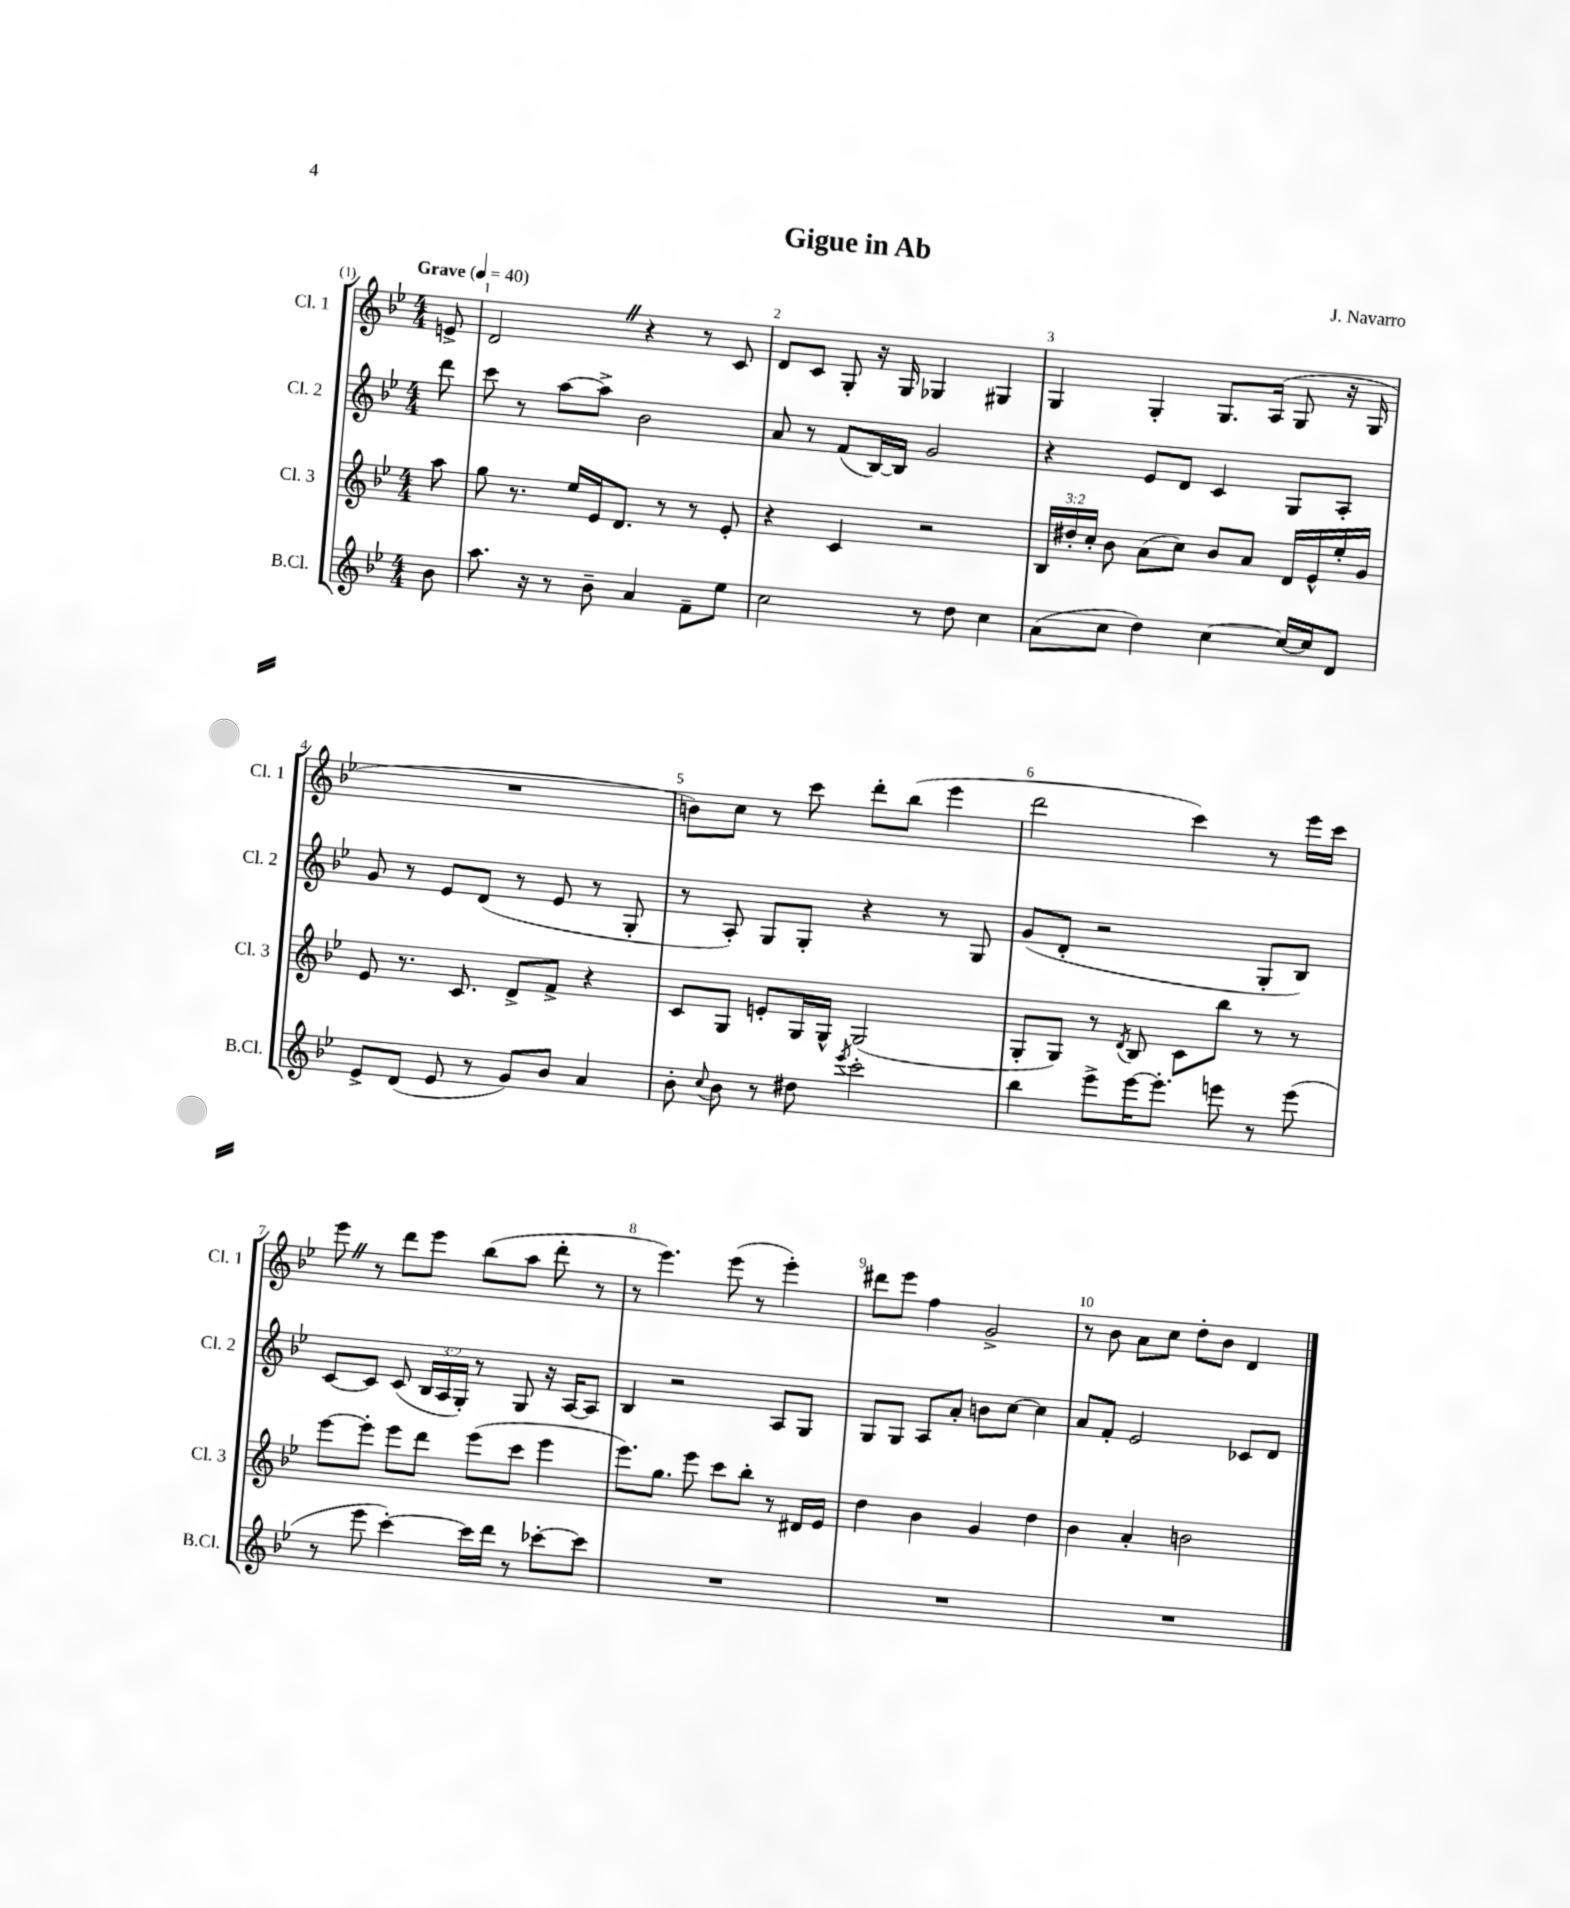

**kern	**kern	**kern	**kern
*staff4	*staff3	*staff2	*staff1
*clefG2	*clefG2	*clefG2	*clefG2
*k[b-e-]	*k[b-e-]	*k[b-e-]	*k[b-e-]
*M4/4	*M4/4	*M4/4	*M4/4
*MM40	*MM40	*MM40	*MM40
8b-	8aa	8ddd	8e^
=	=	=	=
8.aa	8gg	8ccc	2d
.	8.r	8r	.
16r	.	.	.
8r	.	[8aa	.
.	16ee-	.	.
8b-~	16e-	8aa^]	.
.	8.d	.	.
4a	.	2b-	4r
.	8r	.	.
8f~	8r	.	8r
8ee-	8e-'	.	8c
=	=	=	=
2cc	4r	8a	8d
.	.	8r	8c
.	4c	(8f	8G'
.	.	[16B-)	16r
.	.	16B-]	16G
8r	2r	2g	4G-
8dd	.	.	.
4cc	.	.	4G#
=	=	=	=
(8a	24B-	4r	4G
.	24dd#'	.	.
.	24cc'	.	.
8cc	8b-	.	.
4dd)	(8a	8e-	4G'
.	8cc)	8d	.
[4cc	8b-	4c	8.G
.	8a	.	.
.	.	.	(16A
16cc_	16d	8G	8G
16cc]	16e-^^	.	.
8d	16ee-'	8A'	16r
.	16g	.	16G
=	=	=	=
8e-^	8e-	8g	1r
(8d	8.r	8r	.
8e-	.	8e-	.
.	8.c	.	.
8r	.	(8d	.
8g)	8d^	8r	.
8b-	8f^	8e-	.
4a	4r	8r	.
.	.	8G'	.
=	=	=	=
8b-'	8c	8r	8b)
8qqcc	.	.	.
8b-	8G	8A')	8cc
8r	8e'	8G	8r
8dd#	16G	8G'	8ccc
.	16G^^	.	.
8qeee-	.	.	.
2ccc'	(2G	4r	8ddd'
.	.	.	(8bb-
.	.	8r	4eee-
.	.	8G	.
=	=	=	=
4bb-	8G'	(8g	2ddd
.	8G)	8d'	.
8eee-^	8r	2r	.
.	8qd	.	.
[16eee-	8B-	.	.
8.eee-']	.	.	.
.	8c	.	4ccc)
8eee	8bb-	.	.
8r	8r	8G'	8r
(8eee	8r	8B-)	16eee-
.	.	.	16ccc
=	=	=	=
8r	[8eee-	[8c	8eee-
8eee-	8eee-']	8c]	8r
[4ccc')	8eee-	(8c	8ddd
.	8ddd	24B-	8eee-
.	.	24A	.
.	.	24G')	.
16ccc]	(8eee-	8r	(8bb-
16ddd	.	.	.
8r	8ccc	8G	8aa
[8ccc-'	4eee-	16r	8ddd'
.	.	[16A	.
8ccc-]	.	8A]	8r
=	=	=	=
1r	8.eee-)	4B-	8r
.	.	.	4.eee-)
.	8.gg	.	.
.	.	2r	.
.	8eee-	.	.
.	8ccc	.	(8eee-
.	8bb-'	.	8r
.	8r	8A	4eee-')
.	16d#	8G	.
.	16e-	.	.
=	=	=	=
1r	4dd	8G	8ddd#
.	.	8G	8eee-
.	4b-	8A	4ff
.	.	8a'	.
.	4g	8b	2g^
.	.	[8cc	.
.	4dd	4cc]	.
=	=	=	=
1r	4b-	8a	8r
.	.	8f'	8b-
.	4a'	2e-	8a
.	.	.	8cc
.	2b	.	8dd'
.	.	.	8b-
.	.	8c-	4d
.	.	8d	.
==	==	==	==
*-	*-	*-	*-
